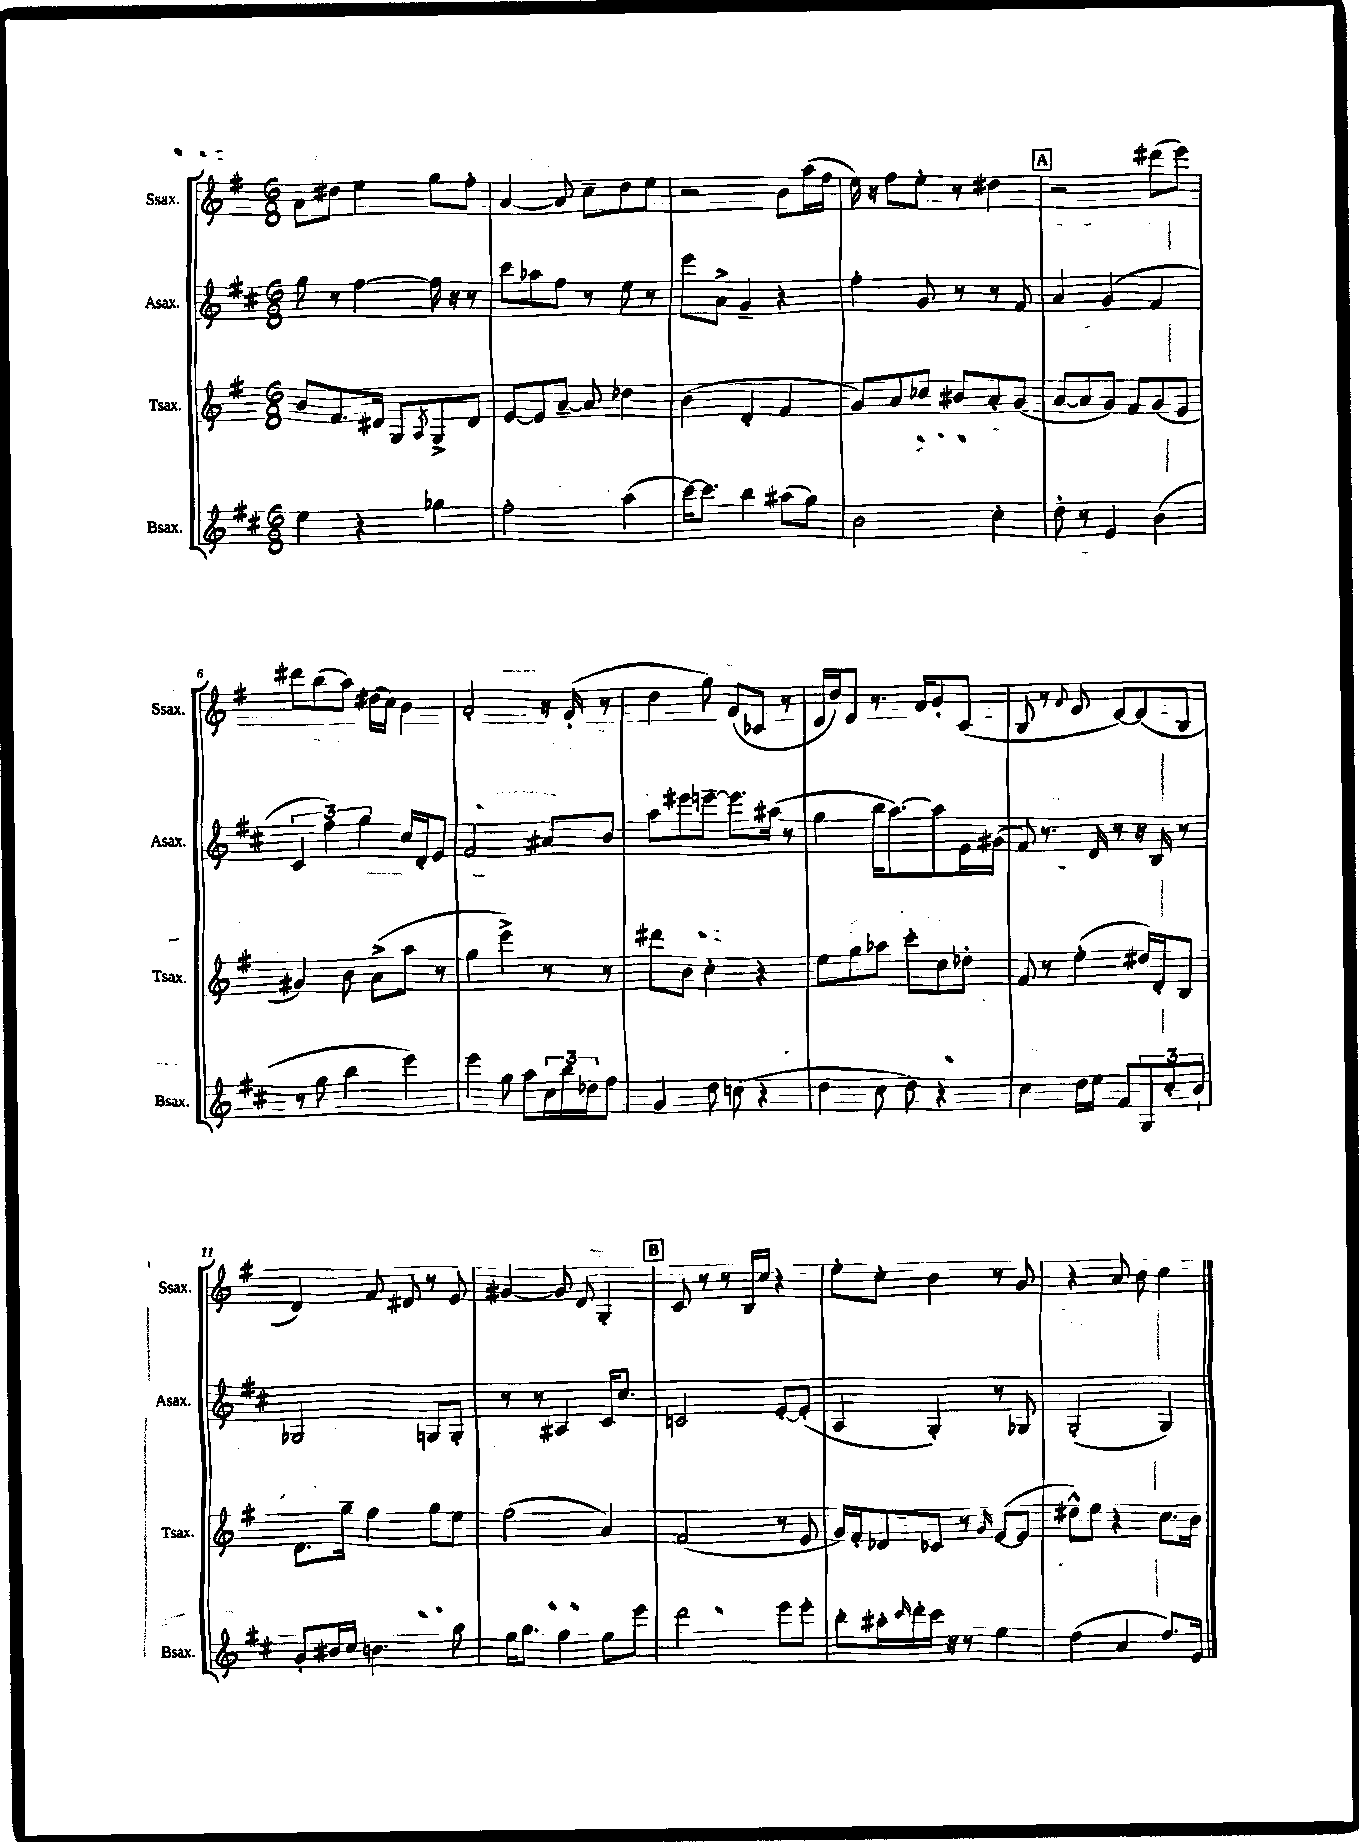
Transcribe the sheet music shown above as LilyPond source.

<<
\new StaffGroup <<
\new Staff = "s0" \with { instrumentName = "Ssax." shortInstrumentName = "Ssax." } {
    \clef treble \key g \major \numericTimeSignature \time 6/8
    a'8 dis''8 e''4 g''8 fis''8-. |
    a'4~ a'8 c''8-- d''8 e''8 |
    r2 b'8 a''16( fis''16 |
    e''16) r16 fis''8 e''8-. r8 dis''4 |
    \mark \markup { \box "A" } r2 dis'''8( e'''8) |
    dis'''8 b''8( a''8) dis''16( c''16) b'4 |
    a'2-. r16 g'16-.( r8 |
    d''4 g''8) g'8( ces'8 r8 |
    d'16 d''16) e'8 r8. a'16 b'8-. c'8( |
    b8 r8 \appoggiatura { a'8 } fis'8 e'8~) e'8( b8 |
    d'4) fis'8 dis'8 r8 e'8 |
    gis'4~ gis'8 d'8 g4-. |
    \mark \markup { \box "B" } c'8 r8 r8 b16 c''16 r4 |
    e''8-. c''8-. b'4 r8 g'8 |
    r4 a'8 b'8 c''4 \bar "|." |
}
\new Staff = "s1" \with { instrumentName = "Asax." shortInstrumentName = "Asax." } {
    \clef treble \key d \major \numericTimeSignature \time 6/8
    g''8 r8 fis''4~ fis''16 r16 r8 |
    cis'''8 aes''8 fis''8 r8 e''8 r8 |
    e'''8 a'8-> g'4-- r4 |
    fis''4-. g'8 r8 r8 fis'8 |
    \mark \markup { \box "A" } a'4 g'4( fis'4 |
    \tuplet 3/2 { cis'4 fis''4) g''4 } cis''16 d'16-. e'8 |
    fis'2 ais'8 b'8 |
    a''8 eis'''8 e'''8~-- e'''8. ais''16( r8 |
    g''4 b''16 a''8.~) a''8 e'16 gis'16( |
    fis'8) r8. d'16 r8 r16 b16 r8 |
    ges2 g8 g8-. |
    r8 r8 ais4 cis'16 cis''8. |
    \mark \markup { \box "B" } c'2 e'8~-. e'8-.( |
    a4 g4-.) r8 ges8 |
    g2-.( g4) \bar "|." |
}
\new Staff = "s2" \with { instrumentName = "Tsax." shortInstrumentName = "Tsax." } {
    \clef treble \key g \major \numericTimeSignature \time 6/8
    b'8 fis'8. dis'16 g8 \acciaccatura { a8 } g8-> dis'8 |
    e'8~ e'8 a'8~-- a'8 des''4 |
    b'4( d'4-. fis'4 |
    g'8) a'8 ces''8 bis'8 a'8-. g'8( |
    \mark \markup { \box "A" } a'8~ a'8 g'8) fis'8 g'8( e'8 |
    gis'4) b'8 a'8->( a''8 r8 |
    g''4 e'''4->) r8 r8 |
    dis'''8 b'8 c''4-. r4 |
    e''8 g''8 aes''8 c'''8-. c''8 des''8-. |
    fis'8 r8 e''4-.( dis''16) d'16-. b8 |
    d'8. g''16-- fis''4 g''8 e''8 |
    fis''2( a'4) |
    \mark \markup { \box "B" } fis'2( r8 e'8 |
    g'16) fis'16-. des'8 ces'8 r8 \grace { g'16 } e'8~( e'8 |
    dis''8-^) e''8 r4 c''8. b'16 \bar "|." |
}
\new Staff = "s3" \with { instrumentName = "Bsax." shortInstrumentName = "Bsax." } {
    \clef treble \key d \major \numericTimeSignature \time 6/8
    e''4 r4 ges''4 |
    fis''2-. a''4( |
    cis'''16~) cis'''8. b''4 ais''8( g''8) |
    b'2 cis''4-. |
    \mark \markup { \box "A" } d''8-. r8 e'4 b'4( |
    r8 g''8 b''4 e'''4) |
    e'''4 g''8 a''8 \tuplet 3/2 { cis''16 b''16 des''16 } fis''8 |
    g'4 d''8 c''8( r4 |
    d''4 cis''8 d''8) r4 |
    cis''4 d''16 e''16 fis'8 \tuplet 3/2 { g8 cis''8-. b'8-! } |
    g'8-. bis'16 cis''16 b'4. g''8 |
    e''16 g''8. fis''4 e''8 e'''8 |
    \mark \markup { \box "B" } d'''2 e'''8 e'''8-. |
    b''8-. ais''16-. \grace { cis'''16 } d'''16-. cis'''16 r16 r8 e''4 |
    d''4( a'4 d''8.) e'16 \bar "|." |
}
>>
>>
